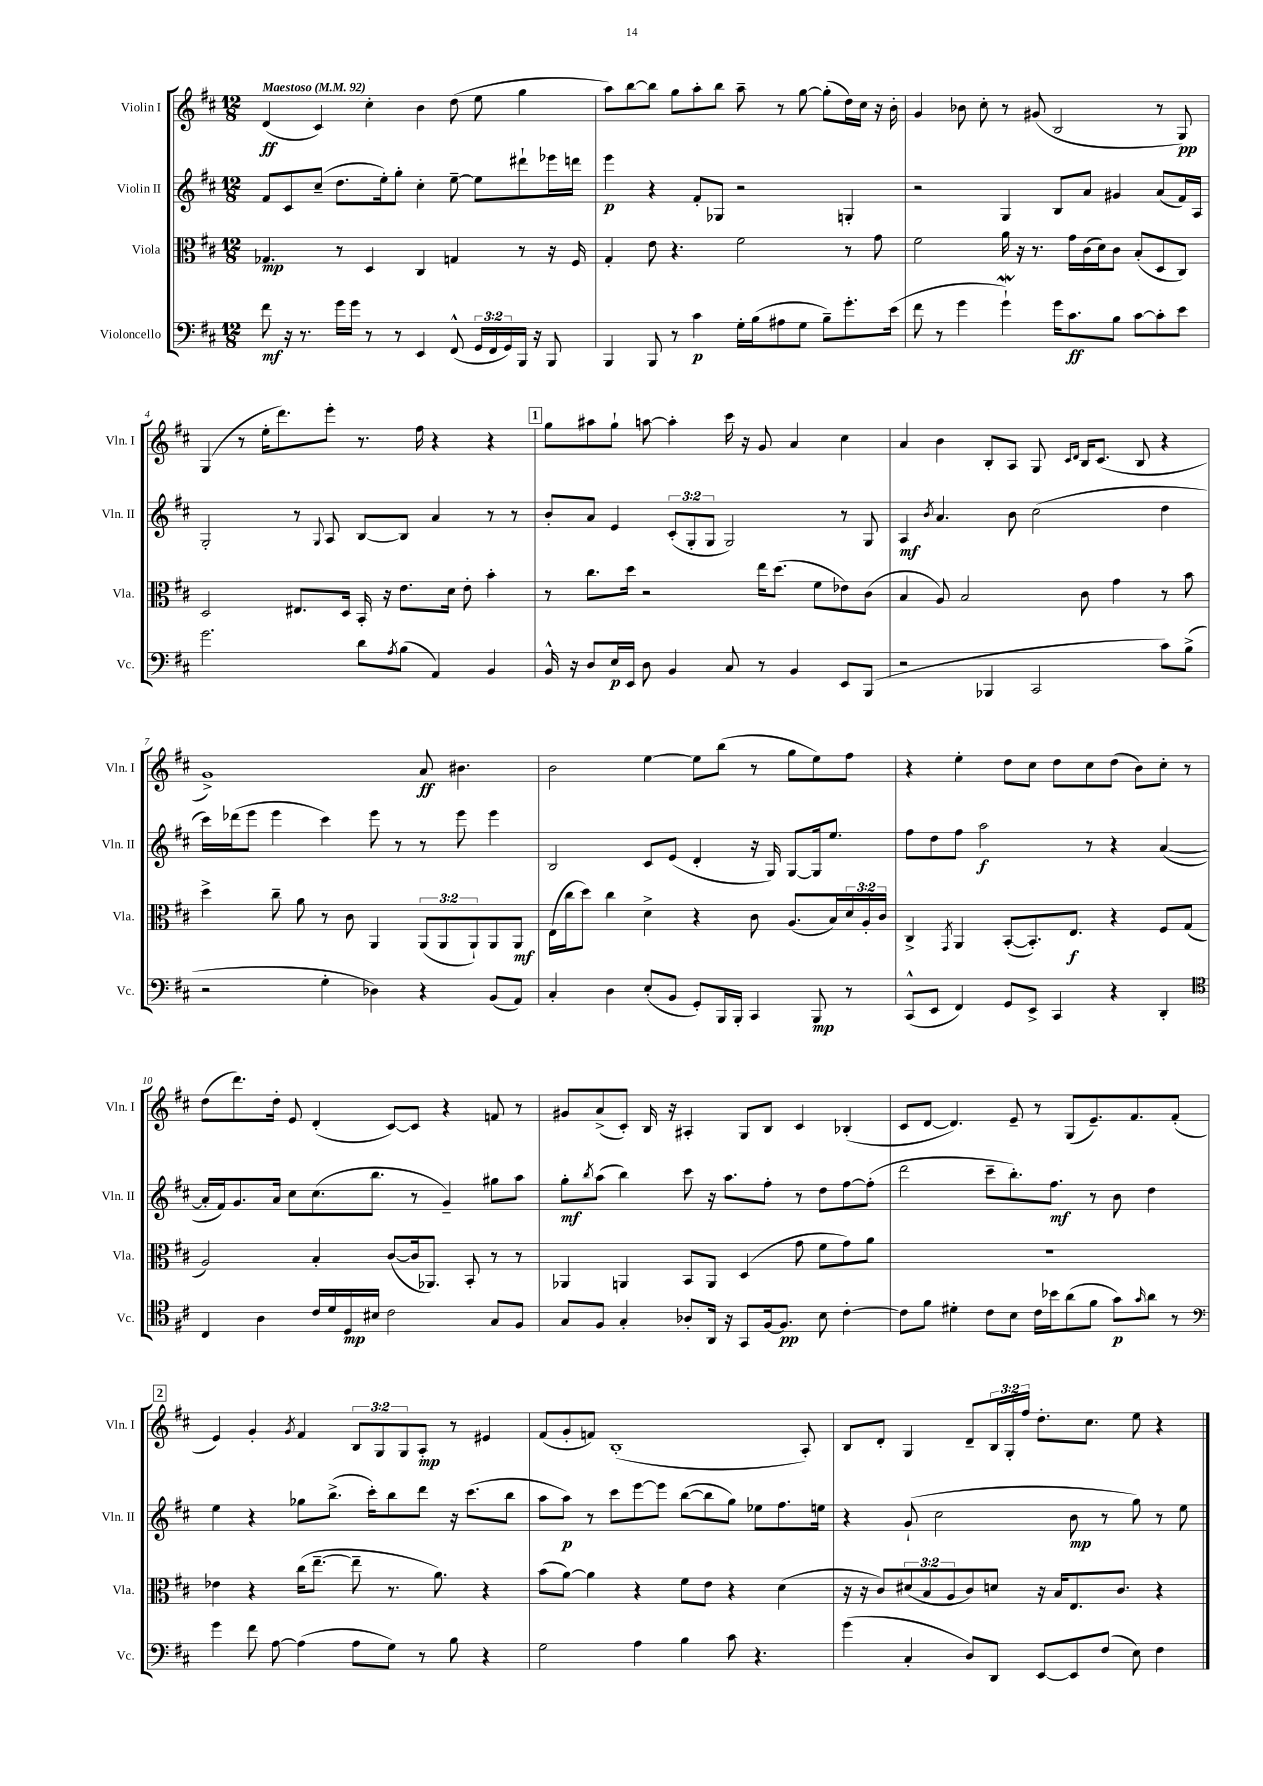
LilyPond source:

<<
\new StaffGroup <<
\new Staff = "s0" \with { instrumentName = "Violin I" shortInstrumentName = "Vln. I" } {
    \clef treble \key d \major \numericTimeSignature \time 12/8 \override Staff.TupletNumber.text = #tuplet-number::calc-fraction-text \tempo "Maestoso" 4 = 92
    d'4\ff( cis'4) cis''4-. b'4 d''8( e''8 g''4 |
    a''8) b''8~ b''8 g''8 a''8-. b''8 a''8-- r8 g''8~ g''8-.( d''16) cis''16 r16 b'16-. |
    g'4 bes'8 cis''8-. r8 gis'8( b2 r8 g8\pp) |
    g4( r8 e''16-. d'''8.) e'''8-. r8. fis''16 r4 r4 |
    \mark \markup { \box "1" } g''8 ais''8 g''8-! a''8~ a''4-. cis'''16 r16 g'8 a'4 cis''4 |
    a'4 b'4 b8-. a8 g8 \grace { cis'16 d'16 } b16 cis'8.( b8 r4 |
    g'1->) a'8\ff bis'4. |
    b'2 e''4~ e''8 b''8( r8 g''8 e''8) fis''8 |
    r4 e''4-. d''8 cis''8 d''8 cis''8 d''8( b'8) cis''8-. r8 |
    d''8( d'''8.) d''16-. e'8 d'4-.( cis'8~) cis'8 r4 f'8 r8 |
    gis'8 a'8->( cis'8-.) b16 r16 ais4-. g8 b8 cis'4 bes4-.( |
    cis'8 d'8~ d'4.) e'8-- r8 g8( e'8.--) fis'8. fis'8-.( |
    \mark \markup { \box "2" } e'4) g'4-. \acciaccatura { g'8 } fis'4 \tuplet 3/2 { b8 g8 g8 } a8-.\mp r8 eis'4 |
    fis'8( g'8-. f'8) b1-.( a8-.) |
    b8 d'8-. g4 d'8-- \tuplet 3/2 { b16 g16-. fis''16 } d''8.-. cis''8. e''8 r4 \bar "|." |
}
\new Staff = "s1" \with { instrumentName = "Violin II" shortInstrumentName = "Vln. II" } {
    \clef treble \key d \major \numericTimeSignature \time 12/8 \override Staff.TupletNumber.text = #tuplet-number::calc-fraction-text
    fis'8 cis'8 cis''8--( d''8. e''16-.) g''8-. cis''4-. e''8~-- e''8 dis'''8-! ees'''16 d'''16 |
    e'''4\p r4 fis'8-. ges8 r2 g4-. |
    r2 g4 b8 a'8 gis'4 a'8( fis'16) a16 |
    g2-. r8 \appoggiatura { g8 } a8 b8~ b8 a'4 r8 r8 |
    \mark \markup { \box "1" } b'8-. a'8 e'4 \tuplet 3/2 { cis'8-.( g8-. g8 } g2) r8 g8 |
    a4\mf \acciaccatura { b'8 } a'4. b'8 cis''2( d''4 |
    cis'''16) des'''16( e'''8 e'''4 cis'''4) e'''8 r8 r8 e'''8 e'''4 |
    b2 cis'8 e'8( d'4-. r16 g16) g8~ g16 e''8. |
    fis''8 d''8 fis''8 a''2\f r8 r4 a'4~( |
    a'16-. fis'16) g'8. a'16 cis''8 cis''8.( b''8. r8 g'4--) gis''8 a''8 |
    g''8-.\mf \acciaccatura { b''8 } a''8( b''4) cis'''8 r16 a''8. fis''8-. r8 d''8 fis''8~ fis''8-.( |
    d'''2 cis'''8-- b''8.-.) fis''8.\mf r8 b'8 d''4 |
    \mark \markup { \box "2" } e''4 r4 ges''8 b''8.->( cis'''16-.) b''8 d'''8 r16 cis'''8.( b''8 |
    a''8 a''8\p) r8 cis'''8 e'''8~ e'''8 b''8~( b''8 g''8) ees''8 fis''8. e''16 |
    r4 g'8-!( cis''2 b'8\mp r8 g''8) r8 e''8 \bar "|." |
}
\new Staff = "s2" \with { instrumentName = "Viola" shortInstrumentName = "Vla." } {
    \clef alto \key d \major \numericTimeSignature \time 12/8 \override Staff.TupletNumber.text = #tuplet-number::calc-fraction-text
    ges4.\mp r8 d4 cis4 g4 r8 r16 fis16 |
    g4-. e'8 r4. fis'2 r8 g'8 |
    fis'2 a'16 r16 r8. g'16 cis'16( d'16) cis'8 b8-.( d8 cis8) |
    d2 eis8. d16 b,16-. r16 e'8. d'16 e'8-. b'4-. |
    \mark \markup { \box "1" } r8 cis''8. d''16 r2 e''16 d''8.( fis'8 ees'8) cis'8( |
    b4 a8) b2 cis'8 g'4 r8 b'8 |
    d''4-> cis''8-- a'8 r8 cis'8 a,4 \tuplet 3/2 { a,8( a,8 a,8-!) } a,8 a,8\mf |
    e16( cis''16 d''8) cis''4 d'4-> r4 cis'8 a8.( b16) \tuplet 3/2 { d'16 a16-. cis'16 } |
    cis4-> \acciaccatura { g,8 } a,4 b,8~-.( b,8.-.) e8.\f r4 fis8 g8( |
    a2) b4-. cis'8~( cis'16 aes,8.) b,8-. r8 r8 |
    aes,4 a,4 b,8 a,8 d4( g'8 fis'8 g'8) a'8 |
    R1. |
    \mark \markup { \box "2" } ees'4 r4 cis''16( e''8.~-- e''8-- r8. a'8.) r4 |
    b'8( a'8~) a'4 r4 fis'8 e'8 r4 d'4( |
    r16 r16 cis'8) \tuplet 3/2 { dis'8( b8 a8 } cis'8) d'8 r16 b16 e8. cis'8. r4 \bar "|." |
}
\new Staff = "s3" \with { instrumentName = "Violoncello" shortInstrumentName = "Vc." } {
    \clef bass \key d \major \numericTimeSignature \time 12/8 \override Staff.TupletNumber.text = #tuplet-number::calc-fraction-text
    fis'8\mf r16 r8. g'16 g'16 r8 r8 e,4 fis,8-^( \tuplet 3/2 { g,16 fis,16 g,16) } b,,16 r16 b,,8 |
    b,,4 b,,8 r8 cis'4\p g16-. b16( ais8 g8 b8--) g'8.-. e'16( |
    fis'8 r8 g'4 g'4-!\mordent) g'16 cis'8.\ff b8 cis'8~ cis'8-. e'8 |
    g'2. d'8 \acciaccatura { a8 } b8( a,4) b,4 |
    \mark \markup { \box "1" } b,16-^ r16 d8 e16\p e,16 d8 b,4 cis8 r8 b,4 e,8 b,,8( |
    r2 bes,,4 cis,2 cis'8) b8->( |
    r2 g4-. des4) r4 b,8( a,8) |
    cis4-. d4 e8-.( b,8 g,8-.) b,,16 b,,16-. cis,4 b,,8\mp r8 |
    cis,8-^( e,8 fis,4) g,8 e,8-> cis,4 r4 d,4-. |
    \clef tenor cis4 a4 cis'16 d'16 d16\mp bis16 cis'2 g8 fis8 |
    g8 fis8 g4-. aes8-. a,16 r16 g,8 fis16~ fis8.\pp b8 cis'4~-. |
    cis'8 fis'8 dis'4-. cis'8 b8 cis'16 bes'16 a'8( fis'8 g'8\p) \grace { g'16 } a'8 r8 |
    \mark \markup { \box "2" } \clef bass g'4 fis'8 a8~ a4( a8 g8) r8 b8 r4 |
    g2 a4 b4 cis'8 r4. |
    g'4( cis4-. d8) d,8 e,8~ e,8 fis8( e8) fis4 \bar "|." |
}
>>
>>
